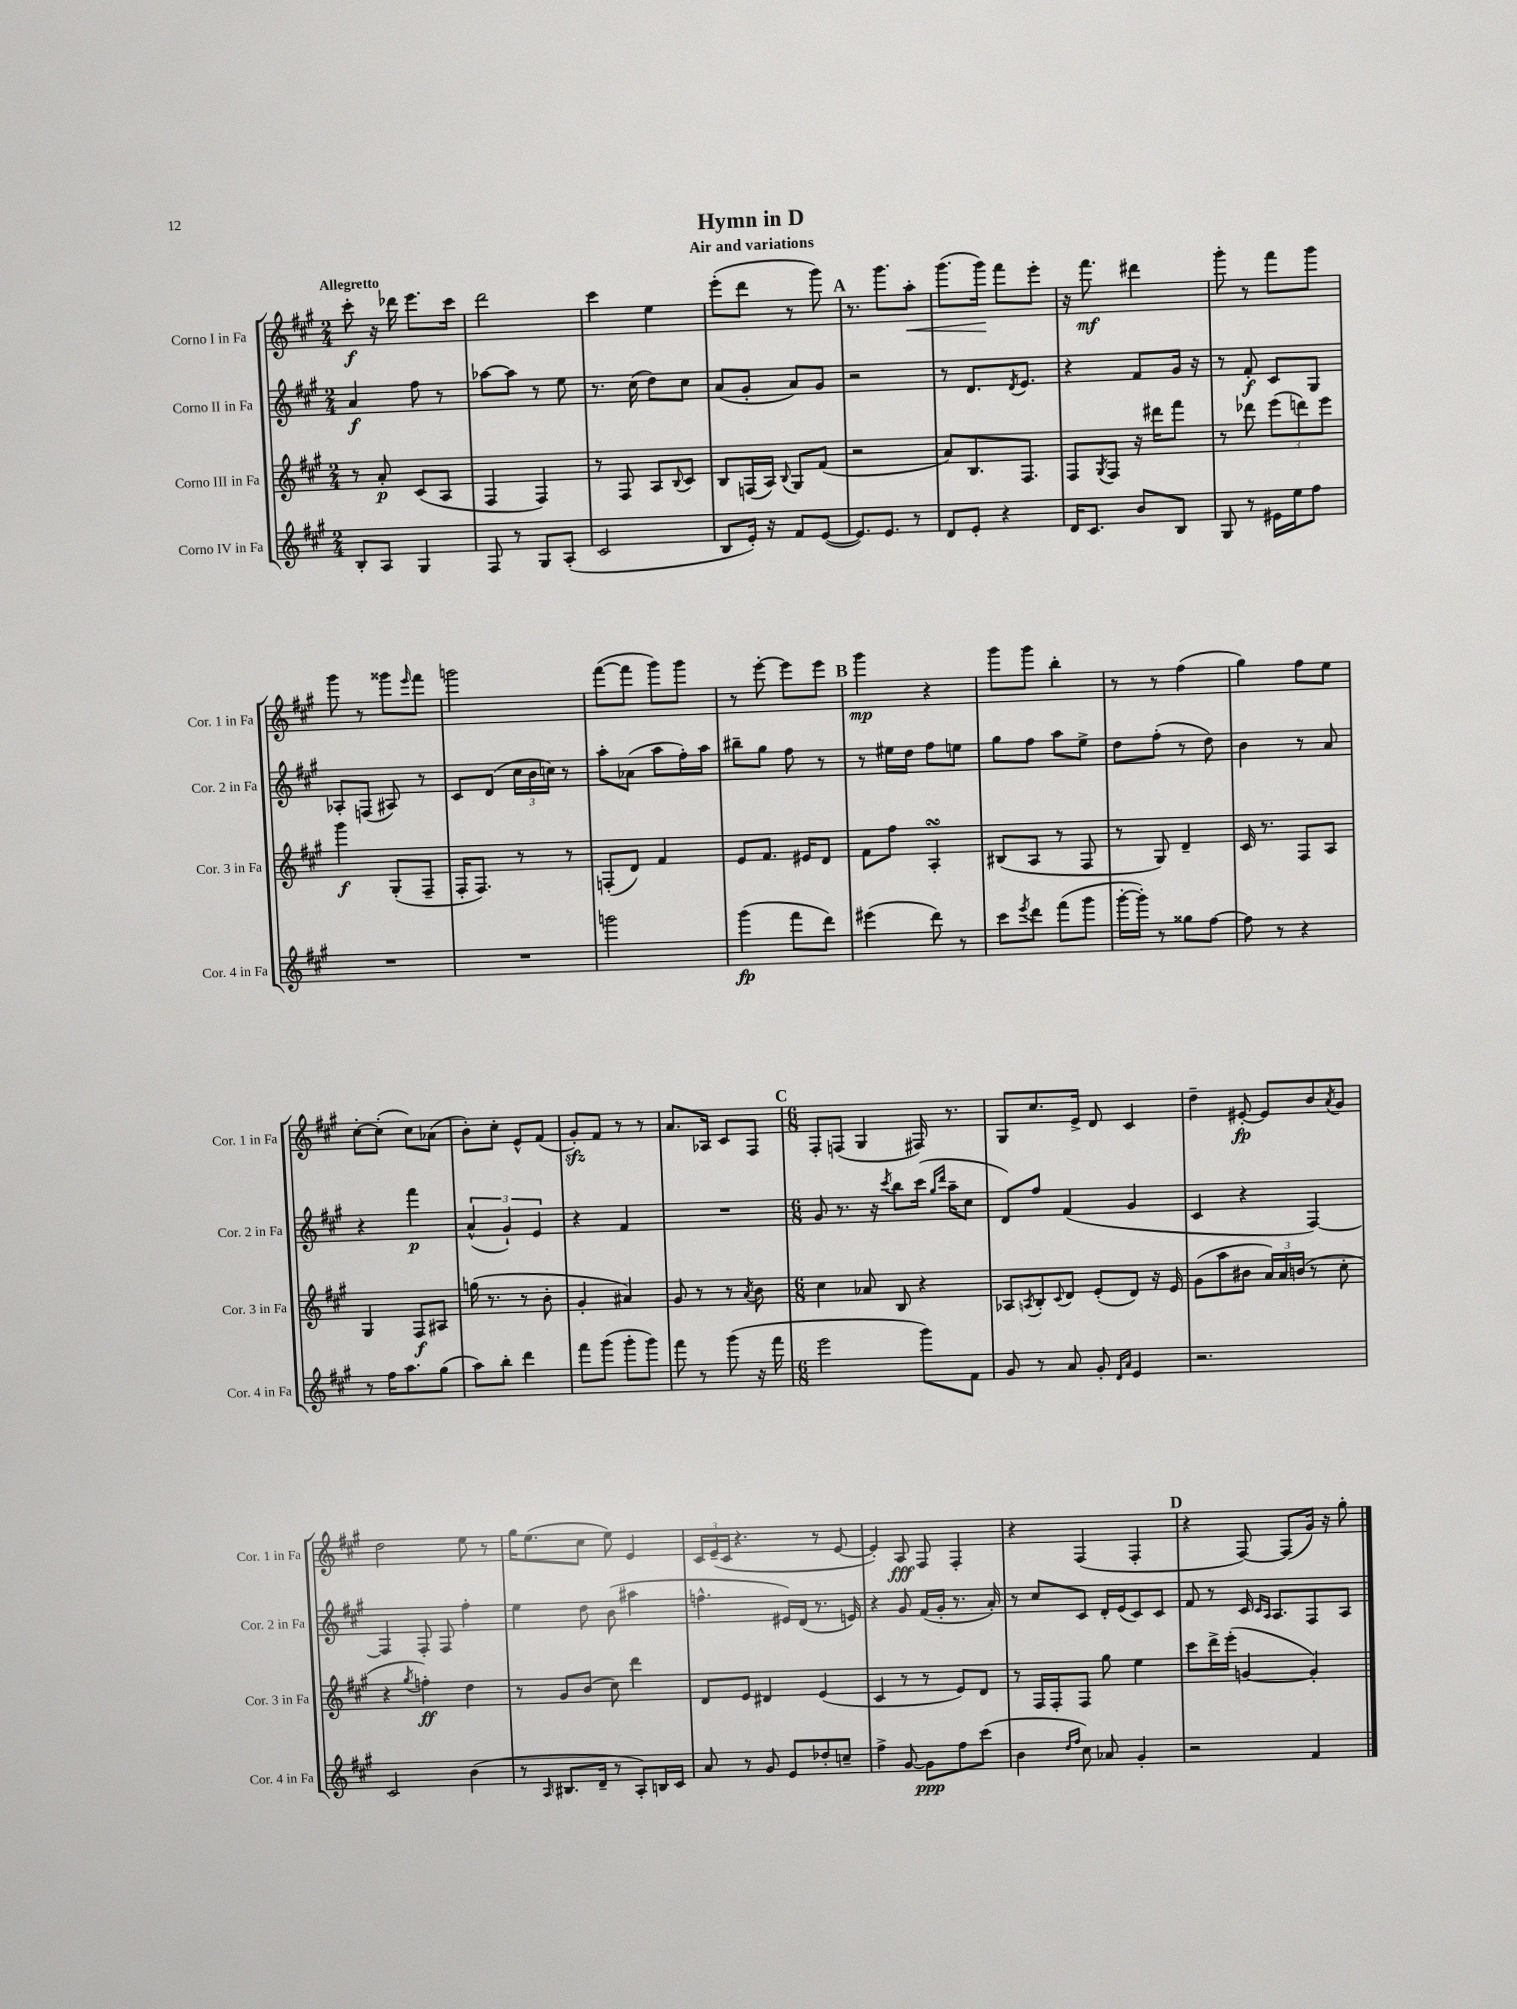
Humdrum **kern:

**kern	**kern	**kern	**kern
*staff4	*staff3	*staff2	*staff1
*clefG2	*clefG2	*clefG2	*clefG2
*k[f#c#g#]	*k[f#c#g#]	*k[f#c#g#]	*k[f#c#g#]
*M2/4	*M2/4	*M2/4	*M2/4
8B'	8r	4a	8ccc#'
8A	8a'	.	16r
.	.	.	16ddd-
4G#	(8c#	8ff#	8.eee
.	8A	8r	.
.	.	.	16ccc#
=	=	=	=
8F#	4F#	[8aa-	2ddd
8r	.	8aa-]	.
8G#	4F#)	8r	.
(8A'	.	8ee	.
=	=	=	=
2c#	8r	8.r	4ccc#
.	8F#	.	.
.	.	(16cc#	.
.	8A	8dd)	4ee
.	8qqB	.	.
.	8c#	8cc#	.
=	=	=	=
8B	8B	(8a	(8eee'
16e')	(16F	8g#'	8ddd
16r	16A)	.	.
.	8qqB	.	.
8f#	8G#	8a)	8r
([8e	(8f#	8g#	8ggg#)
=	=	=	=
8.e])	2r	2r	8.r
8.e	.	.	8.ggg#
8r	.	.	8aa'
=	=	=	=
8d	8a)	8r	(8.ggg#
8e'	8.B	8.d	.
.	.	.	16ggg#)
4r	.	.	8fff#
.	.	8qd	.
.	8.F#	8.e	.
.	.	.	8eee'
=	=	=	=
16d	8F#	4r	16r
8.c#	.	.	8.fff#
.	8qG#	.	.
.	8F#	.	.
8b	16r	8f#	4ddd#
.	16ddd#	.	.
8B	8fff#	16g#	.
.	.	16r	.
=	=	=	=
8G#	8r	8r	8ggg#'
8r	8ddd-	8f#'	8r
16e#	(12eee	8c#	8fff#
16ee	.	.	.
.	12ddd)	.	.
8ff#	.	8G#	8ggg#
.	12eee	.	.
=	=	=	=
2r	4ggg#	8A-'	8ggg#
.	.	(8F	8r
.	(8G#'	8A#)	8ggg##
.	.	.	16qqeee
.	8F#~	8r	8fff#
=	=	=	=
2r	16F#'	8c#	2ggg
.	8.F#)	.	.
.	.	(8d	.
.	8r	24cc#	.
.	.	24b	.
.	.	24cc)	.
.	8r	8r	.
=	=	=	=
2ggg	(8F'	8aa'	([8fff#
.	8d)	(8a-	8fff#]
.	4f#	8aa	8ggg#)
.	.	16ff#')	8ggg#
.	.	16aa	.
=	=	=	=
(4ggg#	8e	8bb#~	8r
.	8.f#	8gg#	[8eee'
8fff#	.	8ff#	8eee]
.	16e#	.	.
8ddd)	8d	8r	8eee
=	=	=	=
(4eee#	8f#	8r	4ggg#
.	8ff#	16ee#	.
.	.	16dd	.
8ddd)	4A'	8ff#	4r
8r	.	8ee	.
=	=	=	=
8ccc#	(8B#	8gg#	8ggg#
8qeee	.	.	.
8ddd	8A	8ff#	8ggg#
(8fff#	8r	8aa	4bb'
8ggg#	8F#	8ee^	.
=	=	=	=
[16ggg#'	8r	8dd	8r
16ggg#'])	.	.	.
8r	8G#)	(8ff#'	8r
8gg##	4d~	8r	(4ff#
[8ff#	.	8dd)	.
=	=	=	=
8ff#]	16c#	4b	4gg#)
.	8.r	.	.
8r	.	.	.
4r	8F#	8r	8ff#
.	8A	8a	8ee
=	=	=	=
8r	4G#	4r	[8cc#'
16ff#	.	.	(8cc#']
8.aa	.	.	.
.	8F#	4fff#	8cc#)
(8gg#	8A#	.	(8a-
=	=	=	=
8aa)	(16gg	(6a^^	8b')
.	8.r	.	.
8bb'	.	.	8cc#'
.	.	6g#`)	.
4ddd	8r	.	8e^^
.	.	6e	.
.	8b'	.	(8f#
=	=	=	=
8fff#	4g#'	4r	8g#')
(8ggg#	.	.	8f#
8ggg#'	4a#)	4f#	8r
8ggg#)	.	.	8r
=	=	=	=
8fff#	8g#	2r	8.a
8r	8r	.	.
.	.	.	16A-
(8ggg#	8r	.	8c#
.	8qa	.	.
16r	8b	.	8F#
16fff#	.	.	.
=	=	=	=
*M6/8	*M6/8	*M6/8	*M6/8
2eee	4cc#	8g#	8F#'
.	.	8.r	(8F
.	8a-	.	4G#
.	.	16r	.
.	.	8qccc#	.
.	8B	8bb	.
8ggg#)	4r	(16ccc#	16F#)
.	.	16qqgg#	.
.	.	16qqddd	.
.	.	16aa~	8.r
8f#	.	8cc#	.
=	=	=	=
8g#	8A-	8d)	8G#
.	8qA	.	.
8r	8B'	8ff#	8.cc#
.	8qqc#	.	.
8a	8d	(4f#	.
.	.	.	16e^
8g#'	(8e'	.	8d
16qqd	.	.	.
16qqa	.	.	.
4e	8d)	4g#	4c#
.	16r	.	.
.	16e	.	.
=	=	=	=
2.r	(8g#	4c#	4dd~
.	8aa	.	.
.	8b#	4r	[8e#'
.	24a)	.	8e#]
.	24a	.	.
.	(24b	.	.
.	8r	[4F#)	8b
.	.	.	8qa
.	8cc#'	.	8g#
=	=	=	=
2c#	4r	4F#]	2dd
.	8qgg#	.	.
.	4ff')	8F#'	.
.	.	8F#	.
(4b	4dd	4ff#'	8ee
.	.	.	8r
=	=	=	=
8r	8r	4ee	16gg#
.	.	.	(8.ee
16qqA	.	.	.
8.B#	8g#	.	.
.	(8b	8dd	8cc#
16d~	.	.	.
8r	8cc#)	(8b	8ee)
8A')	4ddd	4aa#	4e
16B	.	.	.
16c#	.	.	.
=	=	=	=
8a	8d	4.ff^^	24c#
.	.	.	(24e~
.	.	.	24c#
8r	8e	.	4.r
8g#	4d#	.	.
8e	.	16e#)	.
.	.	(16d	.
8dd-'	(4e	8.r	8r
8cc~	.	.	[8e
.	.	16e)	.
=	=	=	=
4ff#^	4c#	4r	4e'])
[8g#	8r	8g#	8A
8g#]	8r	(16f#	8F#
.	.	16g#'	.
8ff#	8e)	8.r	4F#'
(8ccc#	8d	.	.
.	.	16a')	.
=	=	=	=
4b	8r	8r	4r
.	16F#	8cc#	.
.	16F#'	.	.
16qqdd	.	.	.
16qqff#	.	.	.
8cc#)	8F#	8c#	(4F#
8a-	8gg#	16d'	.
.	.	(16e	.
4g#'	4ee	8c#)	4F#'
.	.	8c#	.
=	=	=	=
2r	8ccc#	8f#	4r
.	16ddd^	8r	.
.	(16eee'	.	.
.	[4g	16c#	[8F#)
.	.	16qqc#	.
.	.	16qqA	.
.	.	8.A	.
.	.	.	(8F#]
4f#	4g'])	8F#	16g#)
.	.	.	16r
.	.	8A	8gg#'
==	==	==	==
*-	*-	*-	*-
